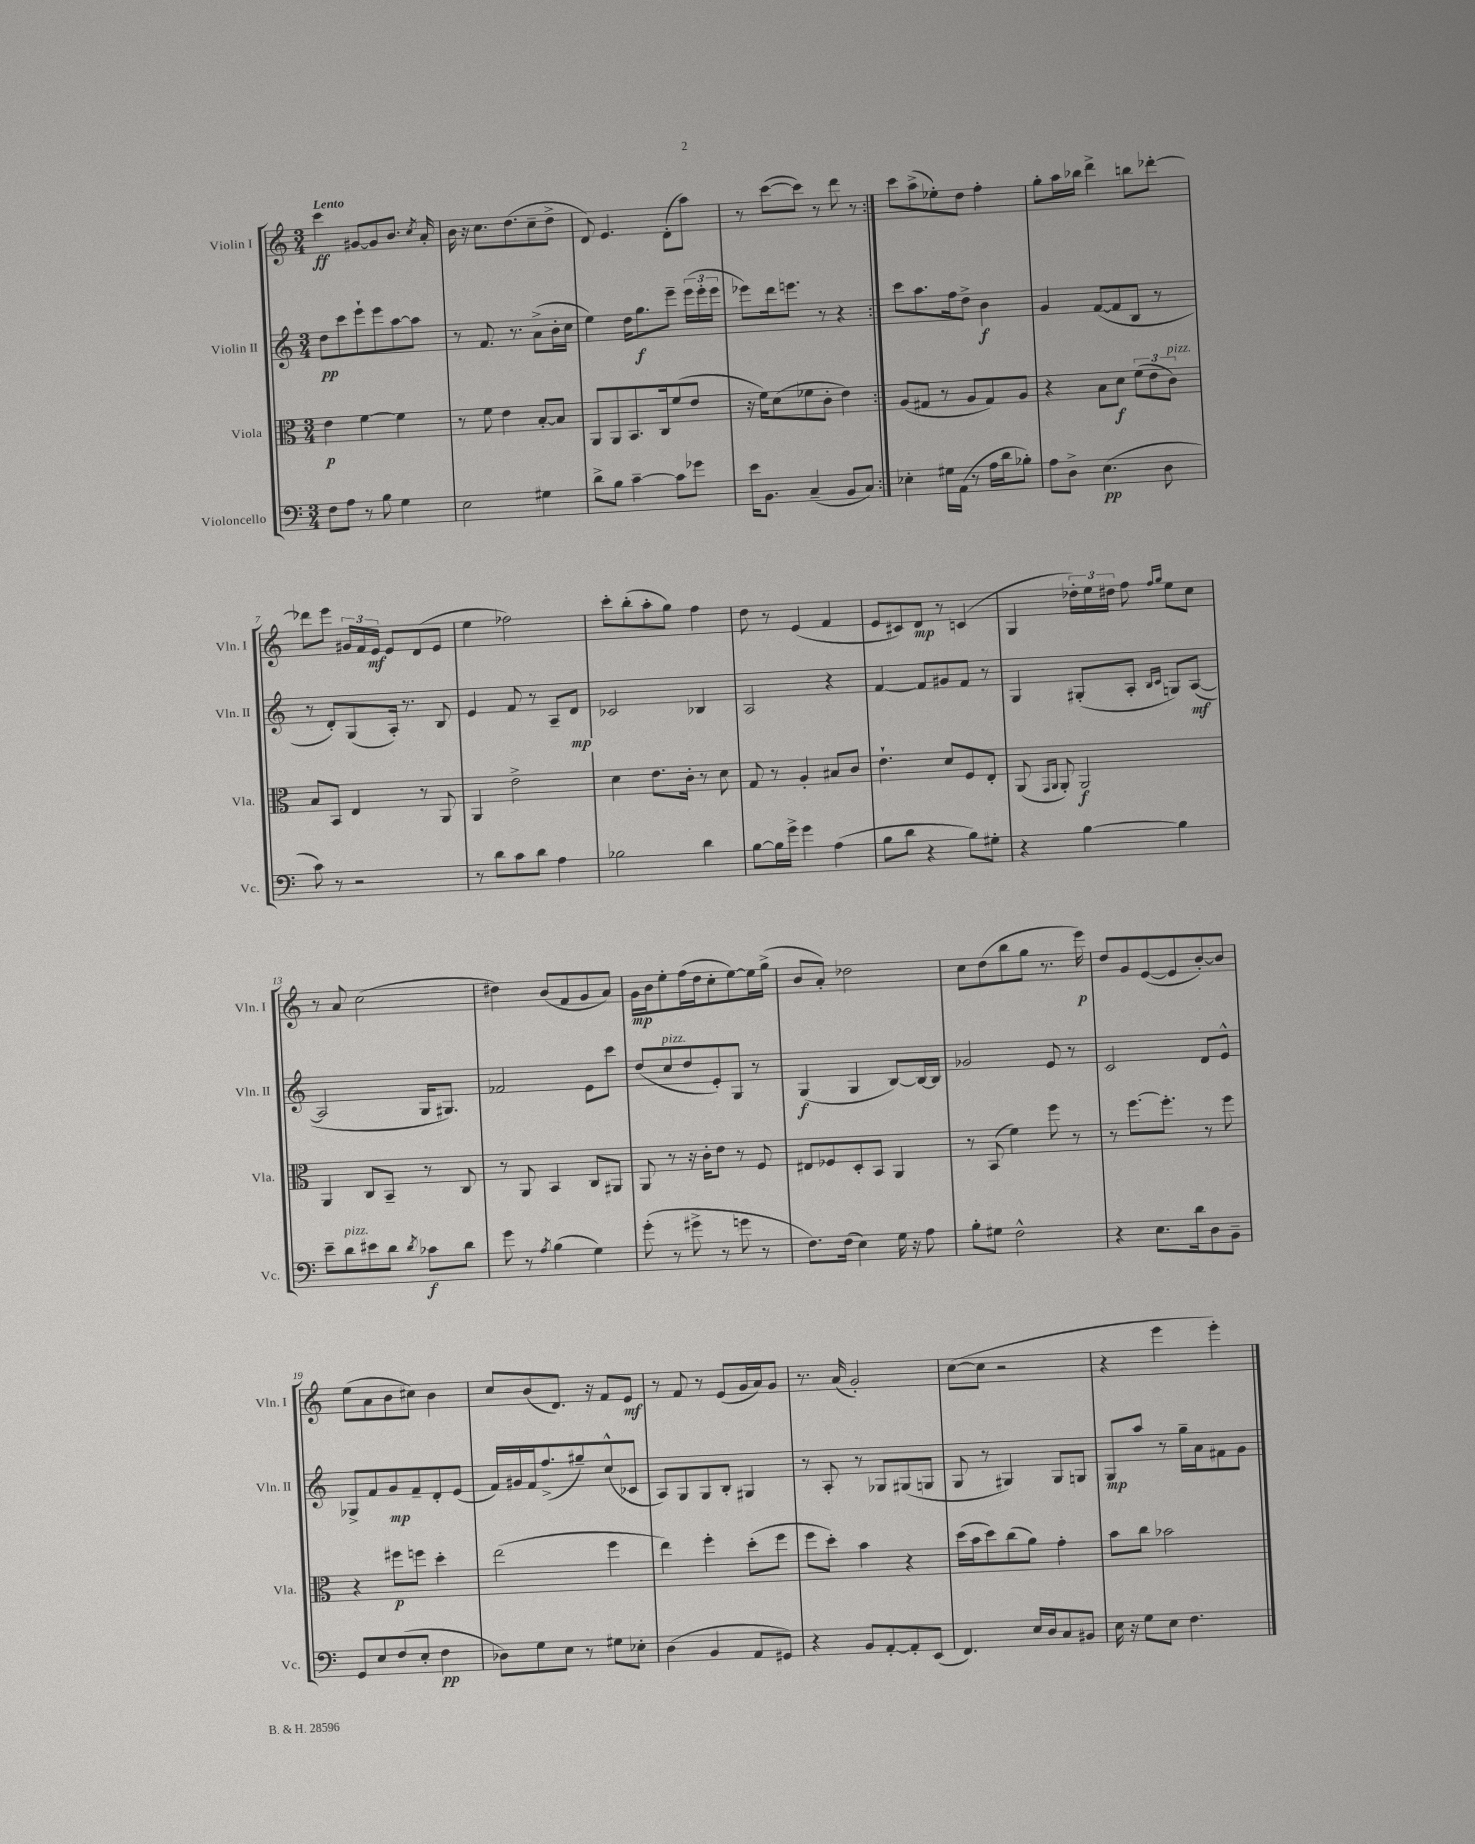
<<
\new StaffGroup <<
\new Staff = "s0" \with { instrumentName = "Violin I" shortInstrumentName = "Vln. I" } {
    \clef treble \key c \major \numericTimeSignature \time 3/4 \tempo "Lento"
    \autoBeamOff \repeat volta 2 { c'''4\ff gis'8[~ gis'8 b'8.] \acciaccatura { c''8 } a'16-. |
    b'16 r16 c''8.[ d''8.( c''8-- d''8]-> |
    d'8) e'4. d'8[-.( a''8]) |
    r8 c'''8[~( c'''8]) r8 d'''8 r8 | }
    c'''8[ a''8->( ees''8-.) d''8] f''4-. |
    g''8[-. a''16 bes''16] d'''4-> b''8[ des'''8]~-. |
    des'''8[ e'''8] \tuplet 3/2 { gis'16[ f'16 e'16]\mf } e'8[ d'8( e'8] |
    e''4 fes''2) |
    c'''8[-. b''8-.( a''8-. g''8]) f''4 |
    d''8 r8 e'4( f'4 |
    e'8[ cis'8) d'8]\mp r8 c'4( |
    g4 \tuplet 3/2 { des''16[-.) e''16 dis''16] } f''8 \grace { f''16[ g''16] } e''8[ c''8] |
    r8 a'8 c''2( |
    dis''4) b'8[( f'8 g'8 a'8]) |
    g'16[\mp b'16 e''8-. f''16( d''16 c''8-. e''8~) e''16 g''16]->( |
    b'8[ a'8]-.) des''2 |
    c''8[ d''8( b''8 g''8] r8. e'''16\p) |
    d''8[ g'8 e'8~( e'8 b'8~-.) b'8] |
    e''8[( a'8 b'8 cis''8]) b'4 |
    c''8[ b'8( d'8.]) r16 f'8[ e'8]\mf |
    r8 f'8 r8 e'8[( g'16 a'16) g'8] |
    r8. a'16( g'2-.) |
    c''8[~( c''8] r2 |
    r4 e'''4 e'''4-.) \bar "|." |
}
\new Staff = "s1" \with { instrumentName = "Violin II" shortInstrumentName = "Vln. II" } {
    \clef treble \key c \major \numericTimeSignature \time 3/4
    \autoBeamOff \repeat volta 2 { d''8[\pp c'''8 e'''8-! e'''8 a''8~ a''8] |
    r8 f'8. r8. a'8[->( b'16-. c''16] |
    e''4) d''16[ g''8.\f e'''8]-- \tuplet 3/2 { e'''16[( e'''16-. e'''16] } |
    ees'''8[) d'''16 e'''8.] r8 r4 | }
    c'''8[ a''8. f''16 d''8]-> b'4\f |
    g'4 f'8[~( f'8 b8] r8 |
    r8 d'8[-.) g8( a16]-.) r8. b8 |
    e'4 f'8 r8 a8[-- d'8]\mp |
    ces'2 bes4 |
    a2 r4 |
    f'4~ f'8[ gis'8 f'8] r8 |
    g4 gis8[-.( a8]-. \grace { b16[ c'16] } g8[) a8]~\mf( |
    a2 g16[ gis8.]) |
    fes'2 e'8[ c'''8] |
    d''8[( c''8^\markup { \italic "pizz." } d''8 e'8-.) g8] r8 |
    g4\f( g4 b8[~) b16~ b16] |
    ges'2 e'8 r8 |
    c'2 d'8[ e'8]-^ |
    ges8[-> f'8 g'8\mp f'8-- d'8-. e'8]( |
    f'16[) gis'16 f'16 f''8.->( gis''8--) c''8-^( ces'8] |
    a8[) g8 g8 b8]-. gis4 |
    r8 a8-. r8 ges8[ gis8( g8] |
    g8 r8 gis4) gis8[ g8] |
    g8[\mp a''8] r8 g''16[-- a'16 fis'8 g'8] \bar "|." |
}
\new Staff = "s2" \with { instrumentName = "Viola" shortInstrumentName = "Vla." } {
    \clef alto \key c \major \numericTimeSignature \time 3/4
    \autoBeamOff \repeat volta 2 { e'4\p f'4~ f'4 |
    r8 f'8 e'4 b8[~-. b8] |
    a,8[ a,8 b,8. c16 f'8( e'8] |
    r16 f'16[) d'8( fes'8 c'8]-. e'4) | }
    a8[( gis8] r8 a8[ gis8) a8] |
    r4 b8[ d'8]\f \tuplet 3/2 { f'8[( e'8 c'8]^\markup { \italic "pizz." }) } |
    b8[ b,8] e4 r8 a,8 |
    a,4 e'2-> |
    d'4 e'8.[ c'16]-. r8 d'8 |
    g8 r8 a4-. bis8[ c'8] |
    e'4.-! d'8[ f8 e8]-. |
    a,8( \grace { g,16[ a,16] } a,8-.) a,2\f |
    a,4 c8[ b,8]-- r8 c8 |
    r8 a,8 b,4 c8[ ais,8] |
    a,8 r8 r16 c'16[-. e'8] r8 f8 |
    eis8[ fes8 d8-. b,8] a,4 |
    r8 b,8( f'4) f''8 r8 |
    r8 f''8.[~ f''8.]-. r8 f''8 |
    r4 fis''8[\p f''8] d''4-. |
    e''2( f''4 |
    e''4) f''4-. d''8[-.( f''8] |
    f''8[ d''8]-.) b'4 r4 |
    d''16[( b'16 d''8) c''8( a'8]) g'4-. |
    b'8[ c''8] bes'2 \bar "|." |
}
\new Staff = "s3" \with { instrumentName = "Violoncello" shortInstrumentName = "Vc." } {
    \clef bass \key c \major \numericTimeSignature \time 3/4
    \autoBeamOff \repeat volta 2 { f8[ a8] r8 b8 g4 |
    e2 gis4 |
    d'8[-> b8] c'4~-- c'8[ ges'8] |
    e'16[ b,8.] c4--( b,8[ c8]) | }
    ees4-. gis16[ a,16]( r8 a16[ d'16 bes8]-.) |
    a8[ d8]-> e4.\pp( d8 |
    c'8) r8 r2 |
    r8 d'8[ c'8 d'8] a4 |
    bes2 d'4 |
    b8[~ b16 g'16]-> g'4 a4( |
    b8[ d'8] r4 b8[) gis8]-. |
    r4 b4~ b4 |
    e'8[-- d'8^\markup { \italic "pizz." } eis'8 d'8] \acciaccatura { d'8 } ces'8[\f d'8] |
    g'8 r8 \acciaccatura { a8 } b4( g4) |
    g'8-.( r8 gis'8-> r8 g'8 r8 |
    f8.[) f16]( e4) g16 r16 a8 |
    b8[-. gis8] f2-^ |
    r4 e8.[ d'16 d8 b,8]-- |
    g,8[ e8 f8( e8]-. f4\pp |
    des8[) g8 e8] r8 gis8[ ees8]-. |
    d4( b,4 a,8[ gis,8]) |
    r4 b,8[ a,8~-. a,8-. e,8]( |
    f,4.) e16[ d16 c8 bis,8] |
    e16 r16 g8[ e8] f4. \bar "|." |
}
>>
>>
